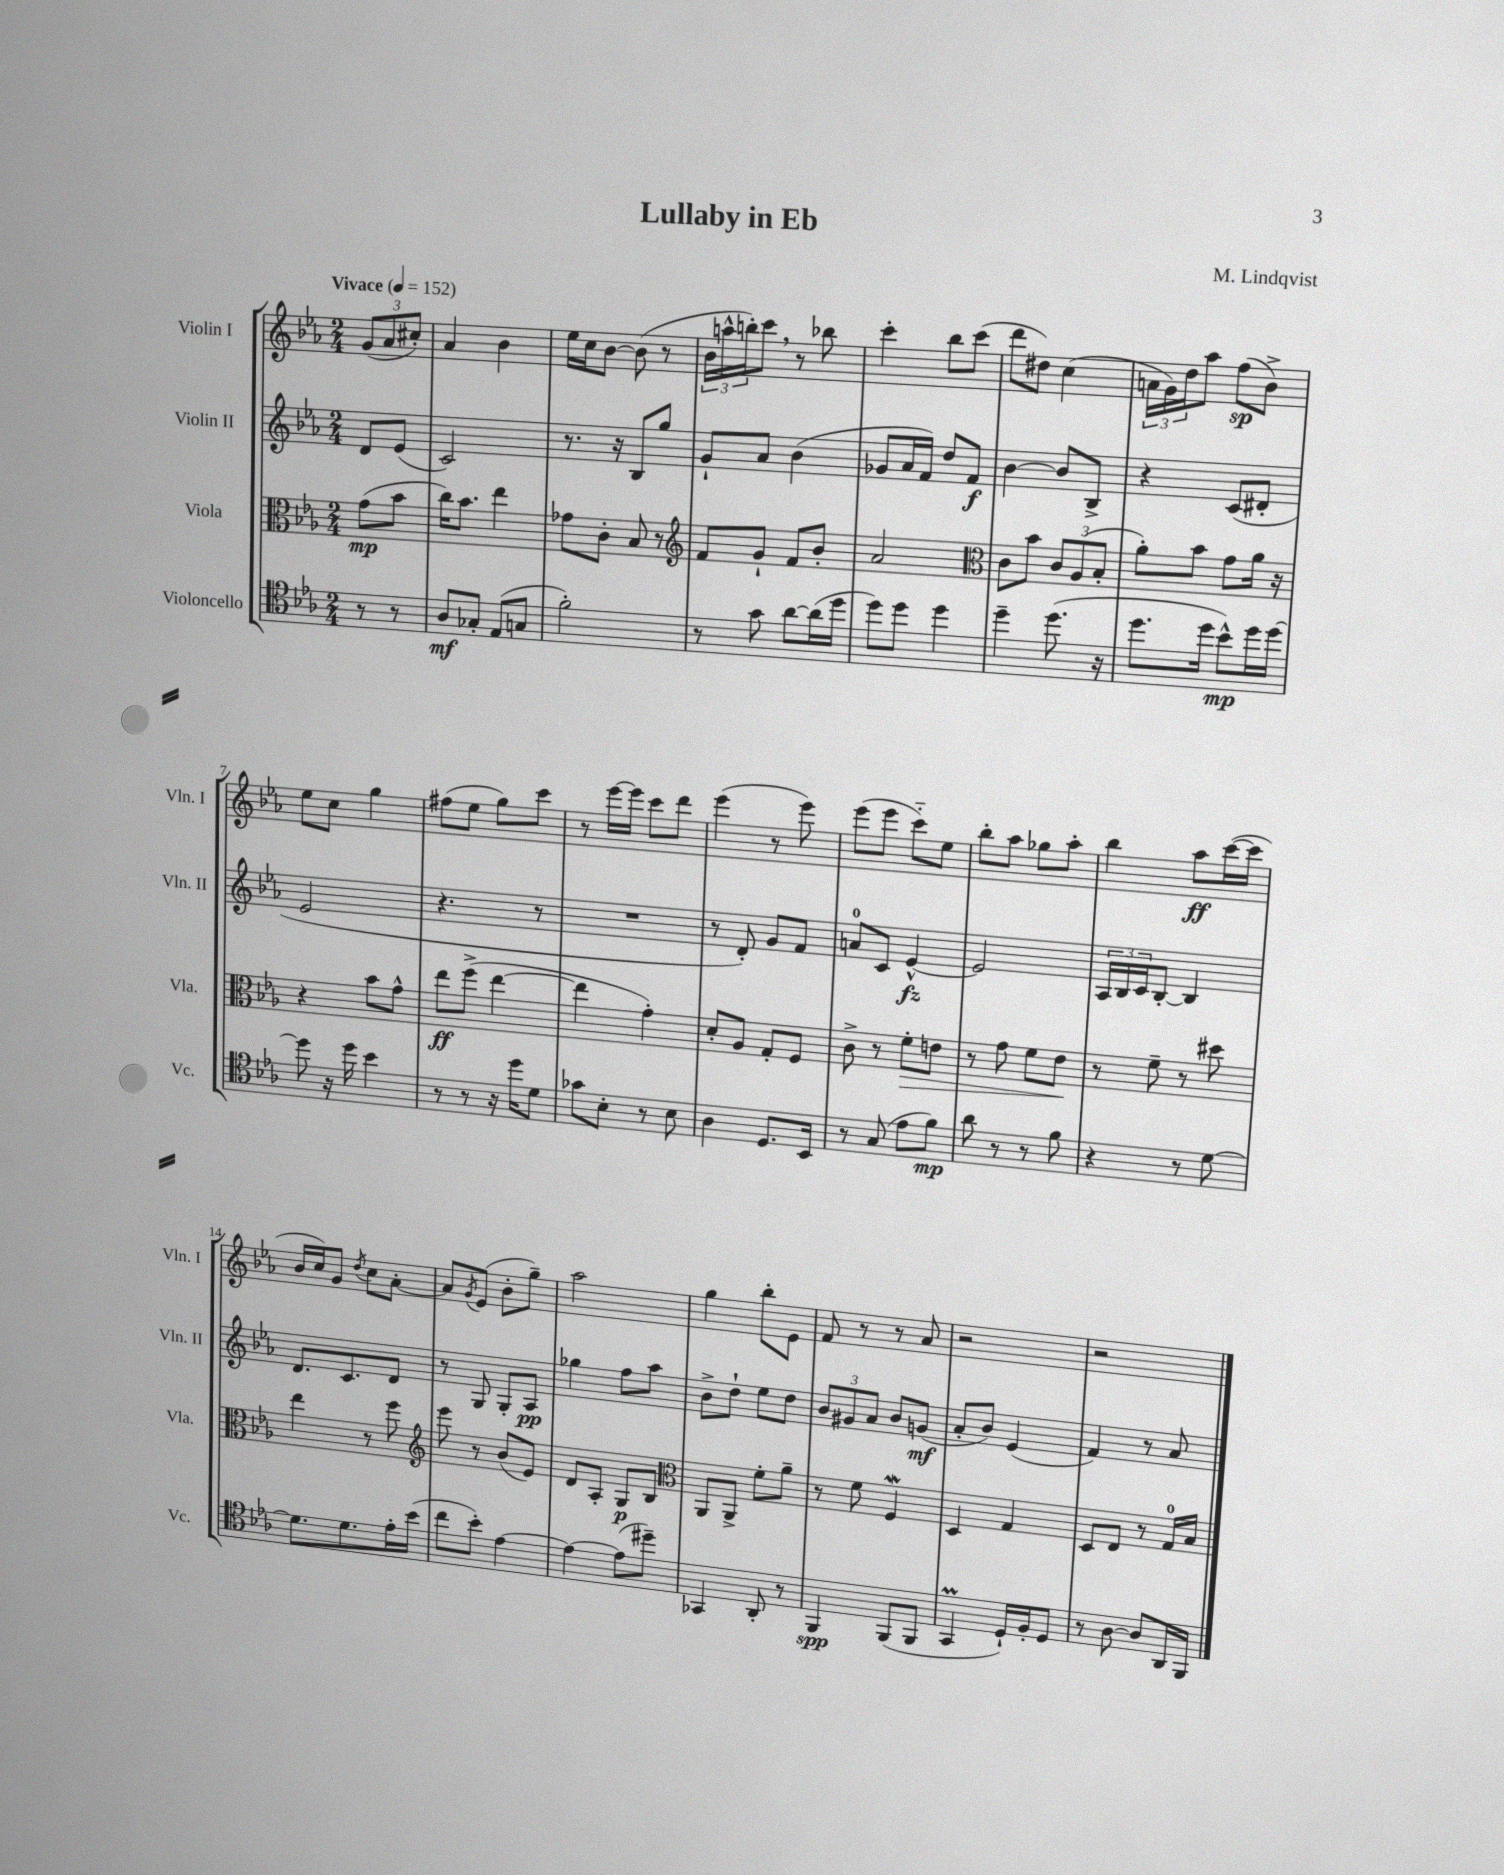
\header { title = "Lullaby in Eb" composer = "M. Lindqvist" }
<<
\new StaffGroup <<
\new Staff = "s0" \with { instrumentName = "Violin I" shortInstrumentName = "Vln. I" } {
    \clef treble \key ees \major \numericTimeSignature \time 2/4 \partial 4 \tempo "Vivace" 4 = 152
    \tuplet 3/2 { g'8( aes'8 cis''8-.) } |
    aes'4 bes'4 |
    ees''16 c''16 bes'8~ bes'8( r8 |
    \tuplet 3/2 { bes'16 a''16-^ b''16-.) } c'''8 \breathe r8 bes''8 |
    c'''4-. bes''8 c'''8( |
    d'''8 dis''8) c''4( |
    \tuplet 3/2 { a'16 g'16) d''16 } aes''8 f''8\sp( bes'8->) |
    ees''8 c''8 g''4 |
    fis''8( ees''8 g''8) c'''8 |
    r8 ees'''16~ ees'''16 c'''8 d'''8 |
    ees'''4( r8 ees'''8) |
    ees'''8( ees'''8 c'''8-_) ees''8 |
    bes''8-. aes''8 ges''8 aes''8-. |
    bes''4 aes''8\ff c'''16~( c'''16 |
    bes'16 c''16) g'8 \acciaccatura { d''8 } c''8 aes'8~-. |
    aes'8 \acciaccatura { g'8 } ees'8( bes'8-. g''8--) |
    aes''2 |
    g''4 bes''8-. ees'8 |
    f'8 r8 r8 aes'8 |
    r2 |
    r2 \bar "|." |
}
\new Staff = "s1" \with { instrumentName = "Violin II" shortInstrumentName = "Vln. II" } {
    \clef treble \key ees \major \numericTimeSignature \time 2/4 \partial 4
    d'8 ees'8( |
    c'2) |
    r8. r16 bes8 g''8 |
    g'8-! aes'8 bes'4( |
    ges'8 aes'16 f'16) d''8 f'8\f |
    bes'4~ bes'8 bes8-> |
    r4 c'8( dis'8-. |
    ees'2 |
    r4. r8 |
    R2 |
    r8 d'8-.) g'8 f'8 |
    a'8-0 c'8 ees'4~-^\fz |
    ees'2 |
    \tuplet 3/2 { aes16 bes16 c'16 } bes8~-. bes4 |
    d'8. c'8. d'8 |
    r8 g8 g8-. aes8\pp |
    ges''4 f''8 aes''8 |
    bes'8-> d''8-! ees''8 d''8 |
    \tuplet 3/2 { bes'8 gis'8 aes'8 } bes'8 g'8\mf( |
    aes'8-. bes'8) ees'4( |
    f'4) r8 aes'8 \bar "|." |
}
\new Staff = "s2" \with { instrumentName = "Viola" shortInstrumentName = "Vla." } {
    \clef alto \key ees \major \numericTimeSignature \time 2/4 \partial 4
    g'8\mp( bes'8 |
    c''16) bes'8. ees''4 |
    ges'8 c'8-. bes8 r8 |
    \clef treble f'8 g'8-! f'8 bes'8-. |
    aes'2 |
    \clef alto c'8 bes'8 \tuplet 3/2 { c'8 aes8( bes8-. } |
    aes'8-.) bes'8 g'8 aes'16 r16 |
    r4 bes'8 g'8-^ |
    ees''8\ff f''8->( ees''4~ |
    ees''4 g'4-.) |
    d'8-. aes8 g8-. f8 |
    c'8-> r8 f'8-.\> e'8 |
    r8 g'8 f'8 ees'8\! |
    r8 f'8-- r8 dis''8 |
    ees''4 r8 f''8 |
    \clef treble ees'''8 r8 bes'8( ees'8) |
    d'8 aes8-. g8\p bes8 |
    \clef alto aes,8 aes,8-> f'8-. aes'8-- |
    r8 f'8 f4\mordent |
    d4 g4 |
    d8 ees8 r8 g16-0 bes16 \bar "|." |
}
\new Staff = "s3" \with { instrumentName = "Violoncello" shortInstrumentName = "Vc." } {
    \clef tenor \key ees \major \numericTimeSignature \time 2/4 \partial 4
    r8 r8 |
    aes8\mf ges8-. ees8( g8 |
    f'2-.) |
    r8 g'8 aes'8~ aes'16( d''16 |
    d''8) d''8 d''4 |
    d''4-- d''8.( r16 |
    d''8. d''16 bes'8-^\mp) d''16 d''16~ |
    d''8 r16 d''16 bes'4 |
    r8 r8 r16 d''16 d'8 |
    ges'8 bes8-. r8 bes8 |
    aes4 d8. bes,16 |
    r8 g8( ees'8 f'8\mp) |
    aes'8 r8 r8 f'8 |
    r4 r8 d'8~ |
    d'8. d'8. ees'16-. bes'16( |
    c''8 bes'8-.) ees'4~ |
    ees'4~ ees'8( dis''8--) |
    ges,4 aes,8-. r8 |
    f,4\spp f,8( f,8 |
    g,4\prall d16-!) f16-. d8 |
    r8 aes8~ aes8 aes,16 f,16 \bar "|." |
}
>>
>>
